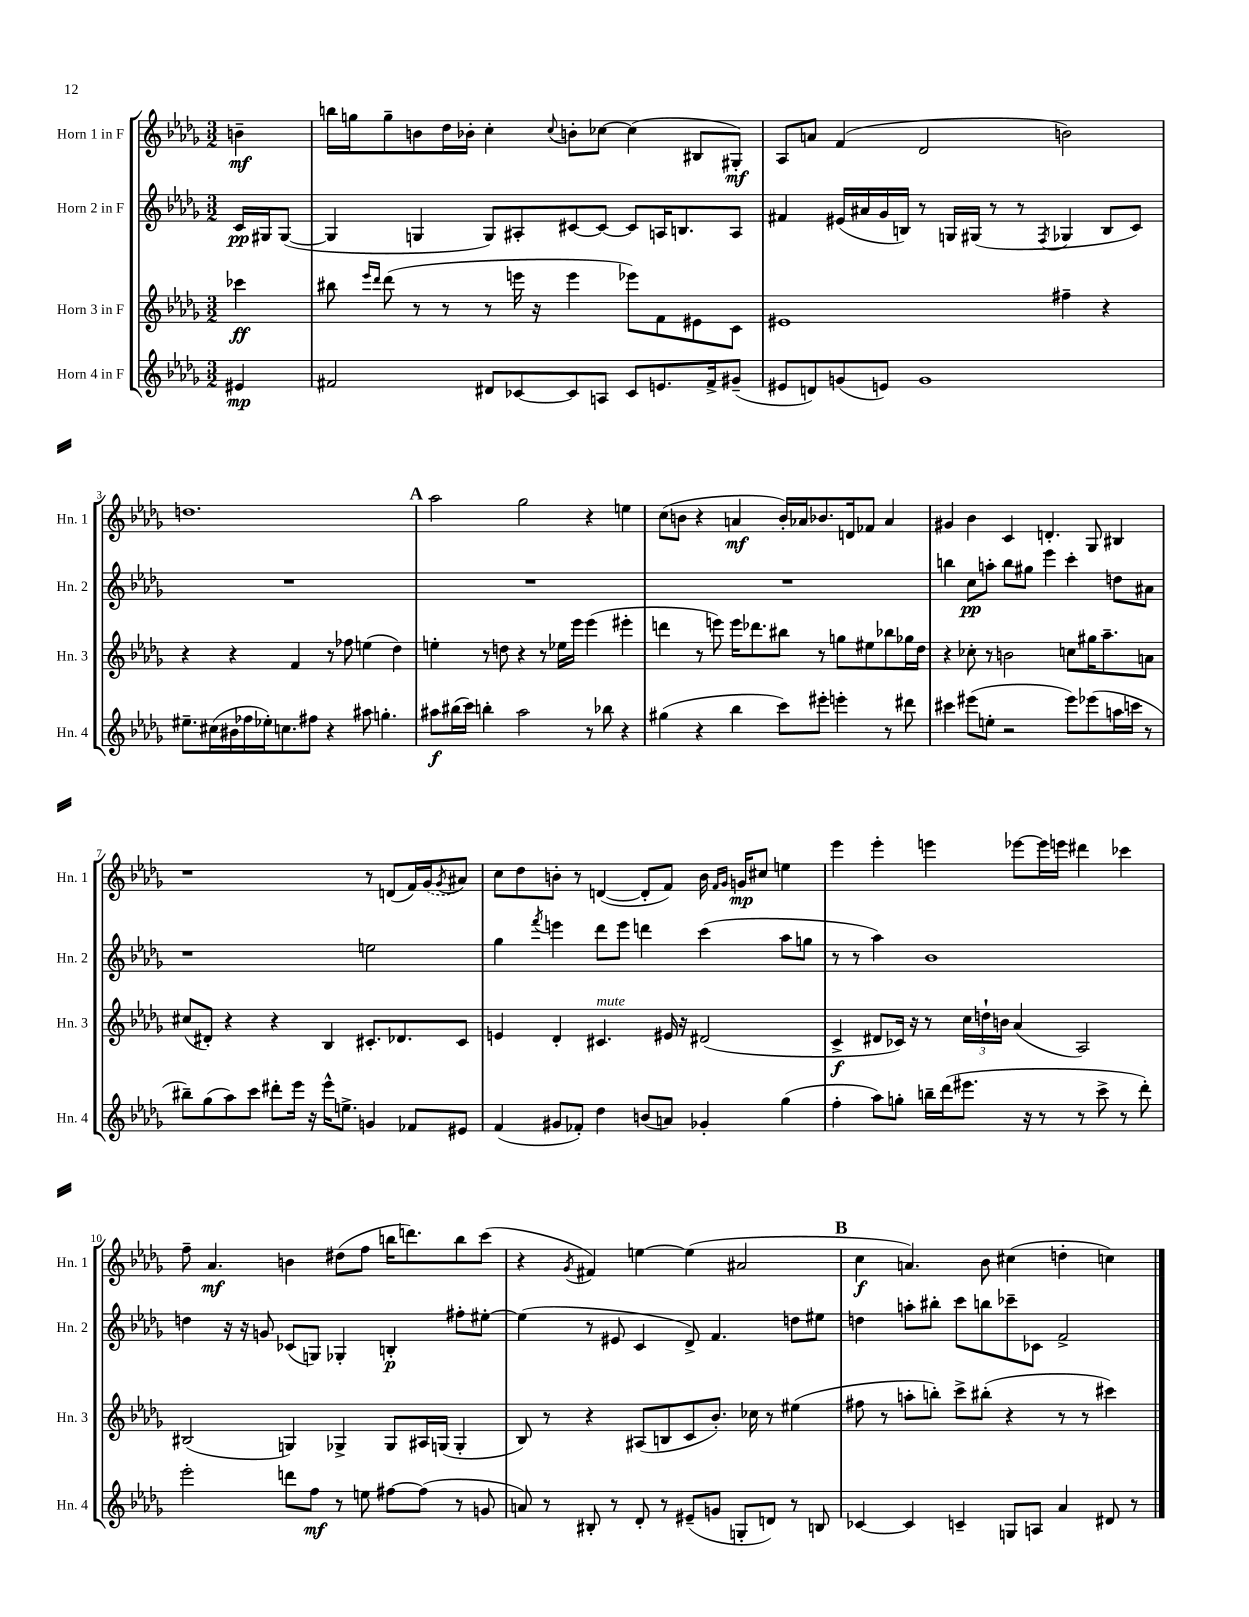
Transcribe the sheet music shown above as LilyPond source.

<<
\new StaffGroup <<
\new Staff = "s0" \with { instrumentName = "Horn 1 in F" shortInstrumentName = "Hn. 1" } {
    \clef treble \key des \major \numericTimeSignature \time 3/2 \partial 4
    b'4--\mf |
    b''16 g''16 g''8-- b'8 des''16 bes'16-. c''4-. \appoggiatura { c''8 } b'8-. ces''8~ ces''4( bis8 gis8-.\mf) |
    aes8 a'8 f'4( des'2 b'2) |
    d''1. |
    \mark \markup { \bold "A" } aes''2 ges''2 r4 e''4 |
    c''8( b'8 r4 a'4\mf b'16-.) aes'16 bes'8. d'16 fes'8 aes'4 |
    gis'4 bes'4 c'4 d'4.-. ges8 bis4 |
    r1 r8 d'8( f'16) \once \slurDashed ges'16( \acciaccatura { ges'8 } ais'8) |
    c''8 des''8 b'8-. r8 d'4~( d'8-. f'8) b'16 \grace { f'16 ges'16 } g'16\mp cis''8 e''4 |
    ees'''4 ees'''4-. e'''4 ees'''8~ ees'''16 e'''16 dis'''4 ces'''4 |
    f''8-- aes'4.\mf b'4 dis''8( f''8 b''16 d'''8.) b''8 c'''8( |
    r4 \acciaccatura { ges'8 } fis'4) e''4~ e''4( ais'2 |
    \mark \markup { \bold "B" } c''4\f a'4.) bes'8 cis''4( d''4-. c''4) \bar "|." |
}
\new Staff = "s1" \with { instrumentName = "Horn 2 in F" shortInstrumentName = "Hn. 2" } {
    \clef treble \key des \major \numericTimeSignature \time 3/2 \partial 4
    c'16\pp gis16 gis8~( |
    gis4 g4 g8) ais8-. cis'8~ cis'8~ cis'8 a16 b8. a8 |
    fis'4 eis'16( ais'16 ges'16 b16) r8 g16 gis16( r8 r8 \acciaccatura { f8 } ges4 b8 c'8) |
    R1. |
    \mark \markup { \bold "A" } R1. |
    R1. |
    b''4 c''8\pp a''8-. b''8 gis''8 ees'''4 c'''4-. d''8 ais'8 |
    r1 e''2 |
    ges''4 \acciaccatura { f'''8 } e'''4 des'''8 e'''8 d'''4 c'''4( aes''8 g''8 |
    r8 r8 aes''4) bes'1 |
    d''4 r16 r16 g'8 ces'8( g8) ges4-. b4-.\p fis''8-. eis''8~-. |
    eis''4( r8 eis'8 c'4 des'8->) f'4. d''8 eis''8 |
    \mark \markup { \bold "B" } d''4 a''8-. bis''8-. c'''8 b''8 ces'''8-- ces'8 f'2-> \bar "|." |
}
\new Staff = "s2" \with { instrumentName = "Horn 3 in F" shortInstrumentName = "Hn. 3" } {
    \clef treble \key des \major \numericTimeSignature \time 3/2 \partial 4
    ces'''4\ff |
    bis''8 \grace { ees'''16 des'''16 } des'''8( r8 r8 r8 e'''16 r16 e'''4 ees'''8) f'8 eis'8 c'8 |
    eis'1 fis''4-- r4 |
    r4 r4 f'4 r8 fes''8 e''4( des''4) |
    \mark \markup { \bold "A" } e''4-. r8 d''8 r4 r8 ees''16 ees'''16 ees'''4( eis'''4-. |
    d'''4 r8 e'''8) e'''16 des'''8. bis''8 r8 g''8 eis''8 bes''8 ges''16 des''16 |
    r4 ces''8-. r8 b'2 c''8 gis''16 aes''8.-- a'8 |
    cis''8( dis'8-.) r4 r4 bes4 cis'8.-. des'8. cis'8 |
    e'4 des'4-. cis'4.^\markup { \italic "mute" } eis'16 r16 dis'2( |
    c'4->\f dis'8 ces'16) r16 r8 \tuplet 3/2 { c''16 d''16-! b'16 } aes'4( aes2) |
    bis2( g4) ges4-> ges8 ais16 g16( g4-. |
    bes8) r8 r4 ais8( b8 c'8 bes'8.-.) ces''16 r8 eis''4( |
    \mark \markup { \bold "B" } fis''8 r8 a''8-. b''8-.) c'''8-> bis''8-.( r4 r8 r8 cis'''4) \bar "|." |
}
\new Staff = "s3" \with { instrumentName = "Horn 4 in F" shortInstrumentName = "Hn. 4" } {
    \clef treble \key des \major \numericTimeSignature \time 3/2 \partial 4
    eis'4\mp |
    fis'2 dis'8 ces'8~ ces'8 a8 ces'8 e'8. fis'16-> gis'8--( |
    eis'8 d'8) g'8( e'8) g'1 |
    eis''8.-- cis''16( bis'16 fes''16 ees''16-.) c''8. fis''8 r4 ais''8 g''4.-. |
    \mark \markup { \bold "A" } ais''8\f bis''16( c'''16) b''4-. ais''2 r8 bes''8 r4 |
    gis''4( r4 bes''4 c'''8) eis'''8-. e'''4-. r8 dis'''8 |
    cis'''4 eis'''8( e''8-. r2 eis'''8) ees'''8( a''16 c'''16 r8 |
    bis''8--) ges''8( aes''8) c'''8 dis'''8-. ees'''16 r16 ees'''16-^ e''8.-> g'4 fes'8 eis'8 |
    f'4( gis'8 fes'8-.) des''4 b'8( a'8) ges'4-. ges''4( |
    f''4-. aes''8) g''8-. b''16-- des'''16( eis'''8. r16 r8 r8 c'''8-> r8 des'''8-.) |
    ees'''2-. d'''8 f''8\mf r8 e''8 fis''8~ fis''8( r8 g'8 |
    a'8) r8 bis8-. r8 des'8-. r8 eis'8--( g'8 g8-. d'8) r8 b8 |
    \mark \markup { \bold "B" } ces'4~ ces'4 c'4-- g8 a8 aes'4 dis'8 r8 \bar "|." |
}
>>
>>
